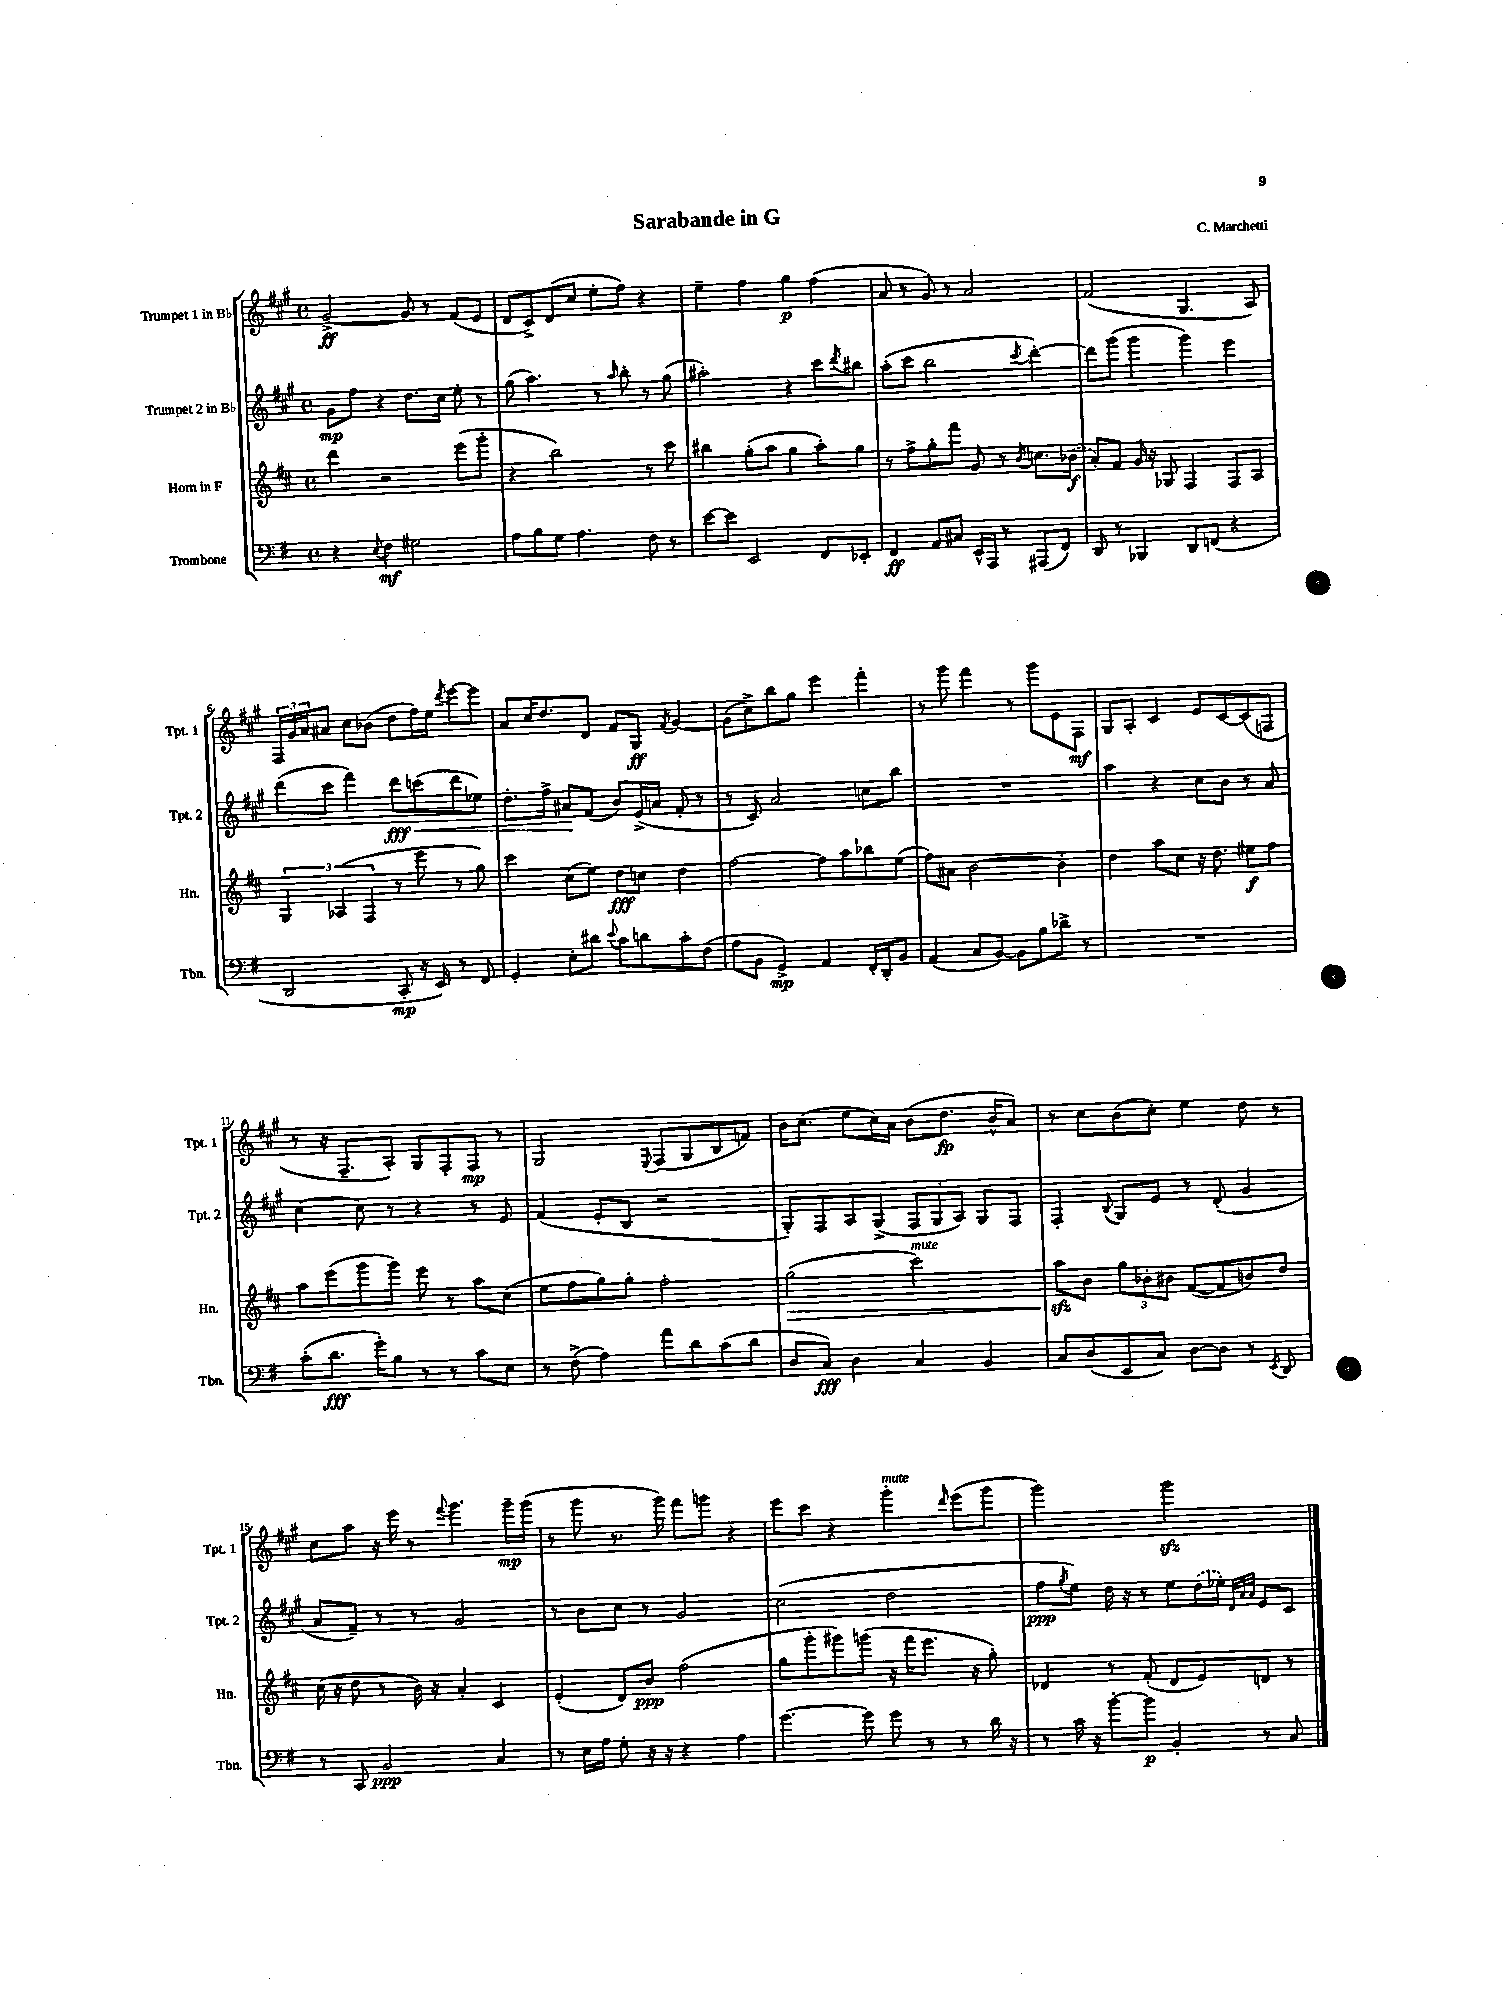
\header { title = "Sarabande in G" composer = "C. Marchetti" }
<<
\new StaffGroup <<
\new Staff = "s0" \with { instrumentName = "Trumpet 1 in Bb" shortInstrumentName = "Tpt. 1" } {
    \clef treble \key a \major \defaultTimeSignature \time 4/4
    gis'2~->\ff gis'8 r8 fis'8( e'8 |
    d'8 cis'8->) d'8( cis''8 e''8-. fis''8) r4 |
    e''4-- fis''4 gis''4\p fis''4( |
    a'8 r8 gis'8) r8 a'2 |
    fis'2( gis4. a8) |
    \tuplet 3/2 { fis16 gis'16 a'16 } ais'8 cis''8 bes'8( d''8 fis''16) e''16 \acciaccatura { d'''8 } e'''8~ e'''8 |
    a'8 cis''16 d''8. d'8 fis'8 gis8\ff \acciaccatura { fis'8 } gis'4~ |
    gis'8( cis''8->) b''8 gis''8 e'''4 fis'''4-. |
    r8 gis'''8 fis'''4 r8 gis'''8 e'8 fis8\mf |
    gis8 a8-. cis'4 e'8 cis'8~ cis'8( f8 |
    r8 r16 fis8.-- a8-.) gis8 fis8-. fis8\mp r8 |
    gis2 \appoggiatura { e8 } fis8( gis8 b8 f'8) |
    b'16 cis''8.( e''8 cis''16) a'16 b'8( d''8.\fp b'16-^ a'8) |
    r8 cis''8 b'8( cis''8-.) e''4 d''8 r8 |
    cis''8 a''8 r16 e'''16 r8 \appoggiatura { fis'''8 } gis'''4. gis'''16--\mp gis'''16( |
    r8 gis'''8 r8. gis'''16) fis'''8 g'''8 r4 |
    e'''8 cis'''8 r4 gis'''4-.^\markup { \italic "mute" } \grace { d'''16 } e'''8( gis'''8 |
    gis'''2) gis'''2\sfz \bar "|." |
}
\new Staff = "s1" \with { instrumentName = "Trumpet 2 in Bb" shortInstrumentName = "Tpt. 2" } {
    \clef treble \key a \major \defaultTimeSignature \time 4/4
    gis'8\mp fis''8 r4 d''8. cis''16 e''8-. r8 |
    gis''8( a''4.) r8 \grace { a''16 } b''8-. r8 gis''8( |
    ais''2-.) r4 cis'''8 \acciaccatura { d'''8 } bis''8 |
    a''8-.( cis'''8 b''2 \acciaccatura { cis'''8 } d'''4~-.) |
    d'''8 gis'''8( gis'''4 gis'''4) e'''4 |
    d'''8( cis'''8 fis'''4) d'''8\fff c'''8\<( d'''8 ees''8) |
    d''8.-. fis''16-> ais'8\! fis'8( b'8) e'16->( a'16 fis'8-. r8 |
    r8 cis'8) a'2 c''8 b''8 |
    R1 |
    a''4 r4 cis''8 b'8 r8 a'8 |
    cis''4~ cis''8 r8 r4 r8 e'8 |
    fis'4( e'8-. b8 r2 |
    gis8-.) fis8 a8 gis8->( \tuplet 3/2 { fis8 gis8 a8) } gis8 fis8 |
    fis4-. \appoggiatura { b8 } gis8 e'8 r8 d'8-.( gis'4 |
    a'8 fis'8--) r8 r8 gis'2 |
    r8 b'8 cis''8 r8 gis'2 |
    cis''2( d''2 |
    fis''8\ppp \acciaccatura { gis''8 } e''8) d''16 r16 r8 e''8 \once \slurDashed d''16( ees''16-.) \grace { d'32 a'32 a'32 } e'8 cis'8 \bar "|." |
}
\new Staff = "s2" \with { instrumentName = "Horn in F" shortInstrumentName = "Hn." } {
    \clef treble \key d \major \defaultTimeSignature \time 4/4
    d'''4 r2 e'''8( g'''8-. |
    r4 b''2) r8 cis'''8 |
    bis''4 g''8-.( a''8 g''4 a''8-.) g''8 |
    r8 fis''8-> g''8-. fis'''8 g'8 r8 \acciaccatura { b'8 } c''8. \once \slurDashed bes'16\f( |
    a'8-.) fis'8 g'16 r16 ges8 fis4 fis8 a8 |
    \tuplet 3/2 { g4 aes4( fis4 } r8 e'''8 r8 g''8) |
    cis'''4 cis''8( e''8) d''8\fff c''8 d''4 |
    fis''2~ fis''8 a''8 bes''8 e''8( |
    fis''8) ais'8 b'2~ b'4-. |
    d''4 a''8 cis''8 r16 d''8. eis''8\f fis''8 |
    a''8 e'''8( g'''8 g'''8) e'''8 r8 a''8 cis''8( |
    e''8 fis''8 g''8) g''8-. fis''2-. |
    g''2\>( cis'''2^\markup { \italic "mute" }) |
    a''8\sfz\! b'8 \tuplet 3/2 { g''8 bes'8-. bis'8 } fis'8~( fis'8 b'8) d''8 |
    cis''16( r16 d''8 r8 b'16) r16 a'4-. cis'4 |
    e'4-.( d'8) b'8\ppp fis''2( |
    g''8 g'''8-. gis'''8) g'''8( r16 fis'''16 e'''8. r16 g''8-.) |
    des'4 r8 fis'8-.( des'8 e'8) d'8 r8 \bar "|." |
}
\new Staff = "s3" \with { instrumentName = "Trombone" shortInstrumentName = "Tbn." } {
    \clef bass \key g \major \defaultTimeSignature \time 4/4
    r4 \appoggiatura { e8 } fis4\mf gis2 |
    a8 b8 g8 a4. fis8 r8 |
    e'8~ e'8 e,2 fis,8 ees,8-. |
    fis,4\ff a,8 cis8 e,16-^ a,,16 r8 ais,,8( fis,8) |
    d,8 r8 bes,,4 d,8 f,8( r4 |
    d,2 c,8-.\mp r16 e,16) r8 fis,8 |
    g,4-. e8-. dis'8 \appoggiatura { e'8 } c'8 d'8 c'8-. fis8( |
    a8 b,8 g,4->\mp) a,4 fis,16-. d,16-. b,8 |
    a,4( c8 b,8~) b,8 b8 des'8-> r8 |
    R1 |
    c'8-.( d'8.\fff g'16-.) b8 r8 r8 c'8 e8 |
    r8 fis8->( a4) a'8 d'8 c'8( d'8 |
    d8 c8\fff) d4 c4 b,4 |
    c8 d8( e,8 c8) d8~ d8 r8 \acciaccatura { e,8 } d,8 |
    r8 c,8 b,2\ppp c4 |
    r8 e16 a16 g8-. r16 r16 r4 a4 |
    g'4.~ g'8 g'8 r8 r8 d'16 r16 |
    r8 c'16 r16 b'8~-. b'8\p b,4-. r8 c8 \bar "|." |
}
>>
>>
